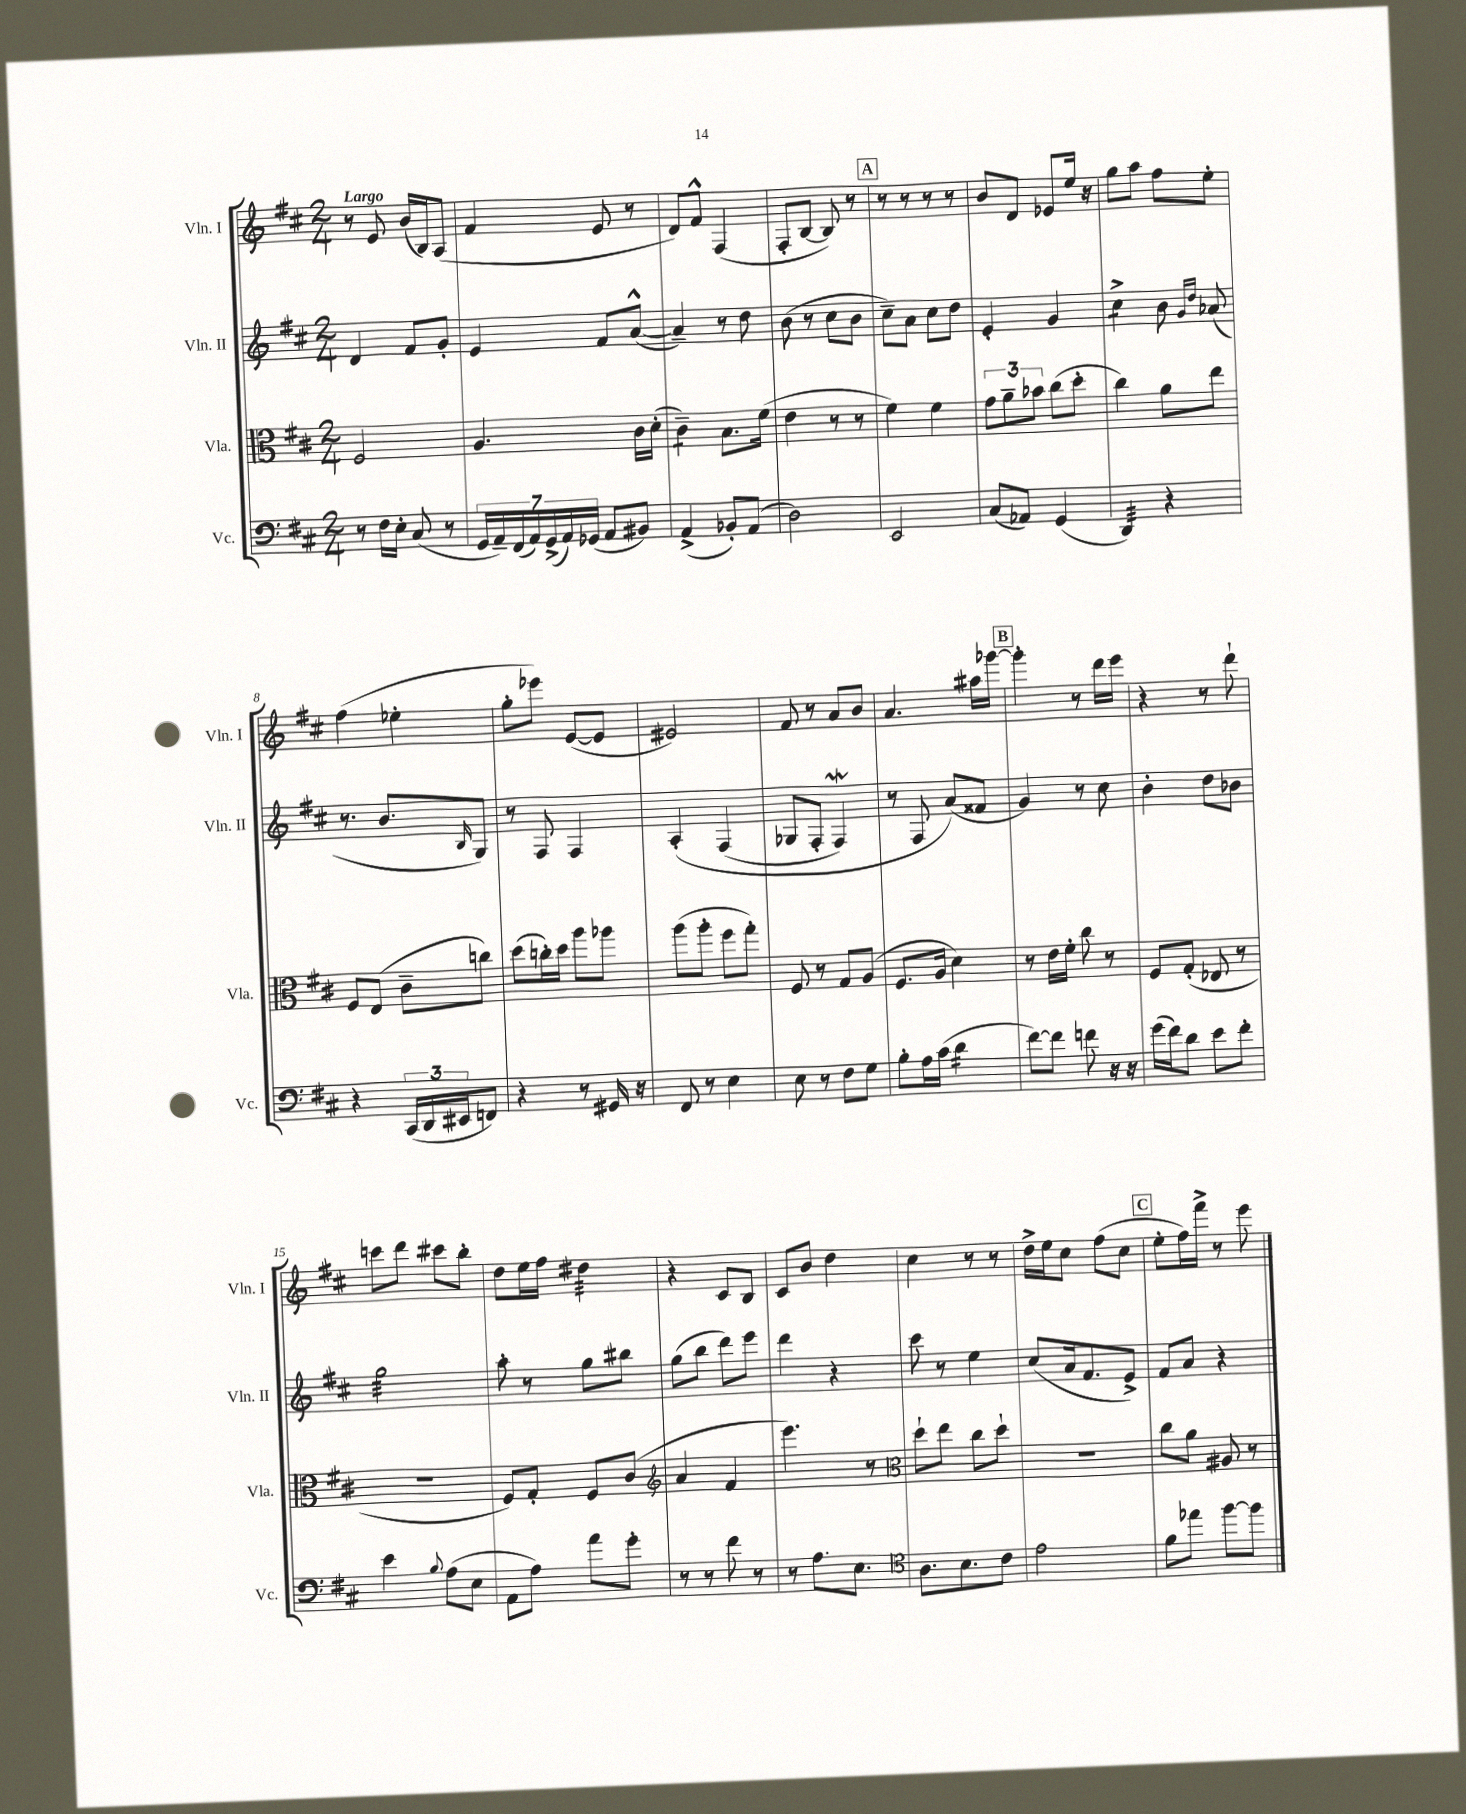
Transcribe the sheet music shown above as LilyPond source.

<<
\new StaffGroup <<
\new Staff = "s0" \with { instrumentName = "Vln. I" shortInstrumentName = "Vln. I" } {
    \clef treble \key d \major \numericTimeSignature \time 2/4 \tempo "Largo"
    r8 e'8 b'16( b16) a8( |
    fis'4 e'8 r8 |
    d'8) fis'8-^ fis4( |
    fis8-. b8~ b8) r8 |
    \mark \markup { \box "A" } r8 r8 r8 r8 |
    b'8 d'8 ees'8 e''16 r16 |
    g''8 a''8 fis''8 e''8-. |
    fis''4( ees''4-. |
    g''8-. ees'''8) e'8~( e'8 |
    eis'2) |
    fis'8 r8 a'8 b'8 |
    a'4. ais''16 ges'''16~ |
    \mark \markup { \box "B" } ges'''4-. r8 d'''16 e'''16 |
    r4 r8 d'''8-! |
    c'''8 d'''8 cis'''8 b''8-. |
    d''8 e''16 fis''16 dis''4:32 |
    r4 cis'8 b8 |
    cis'8 b'8 d''4 |
    cis''4 r8 r8 |
    d''16-> e''16 cis''8 fis''8( cis''8 |
    \mark \markup { \box "C" } e''8-. fis''16) fis'''16-> r8 e'''8 \bar "|." |
}
\new Staff = "s1" \with { instrumentName = "Vln. II" shortInstrumentName = "Vln. II" } {
    \clef treble \key d \major \numericTimeSignature \time 2/4
    d'4 fis'8 g'8-. |
    e'4 fis'8 a'8~-^( |
    a'4--) r8 d''8 |
    b'8( r8 cis''8 b'8 |
    \mark \markup { \box "A" } cis''8--) a'8 cis''8 d''8 |
    e'4-. g'4 |
    cis''4:8-> b'8 \grace { g'16 d''16 } aes'8( |
    r8. b'8. \grace { b16 } g8) |
    r8 fis8 fis4 |
    a4-.\( fis4( |
    ges8 fis8-. fis4\mordent) |
    r8 fis8 a'8(\) fisis'8 |
    \mark \markup { \box "B" } g'4) r8 cis''8 |
    b'4-. d''8 bes'8 |
    g''2:32 |
    a''8-. r8 g''8 bis''8 |
    g''8( b''8 d'''8) e'''8 |
    d'''4 r4 |
    cis'''8 r8 e''4 |
    cis''8( a'16 fis'8. e'8->) |
    \mark \markup { \box "C" } fis'8 a'8 r4 \bar "|." |
}
\new Staff = "s2" \with { instrumentName = "Vla." shortInstrumentName = "Vla." } {
    \clef alto \key d \major \numericTimeSignature \time 2/4
    fis2 |
    a4. cis'16 d'16-.( |
    cis'4:8--) b8. fis'16( |
    e'4 r8 r8 |
    \mark \markup { \box "A" } fis'4) fis'4 |
    \tuplet 3/2 { g'8 a'8-- bes'8 } cis''8( d''8-. |
    cis''4) a'8 e''8 |
    fis8 e8( cis'8-- c''8) |
    d''8( c''16-.) d''16 a''8 aes''8 |
    a''8( a''8-. fis''8 g''8-.) |
    fis8 r8 g8 a8( |
    fis8. a16 d'4) |
    \mark \markup { \box "B" } r8 e'16 fis'16-. cis''8 r8 |
    fis8 g8-.( ees8 r8 |
    R2 |
    fis8) g8-. fis8 cis'8( |
    \clef treble a'4 fis'4 |
    e'''4.) r8 |
    \clef alto d''8-! e''8 cis''8 d''8-! |
    r2 |
    \mark \markup { \box "C" } cis''8 a'8 ais8 r8 \bar "|." |
}
\new Staff = "s3" \with { instrumentName = "Vc." shortInstrumentName = "Vc." } {
    \clef bass \key d \major \numericTimeSignature \time 2/4
    r8 fis16 e16-. cis8( r8 |
    \tuplet 7/4 { g,16 a,16--) fis,16( a,16) g,16->( a,16) ges,16( } a,8 bis,8) |
    a,4->( bes,8-.) a,8( |
    d2) |
    \mark \markup { \box "A" } e,2 |
    cis8( aes,8) g,4( |
    d,4:32) r4 |
    r4 \tuplet 3/2 { cis,16( d,16 eis,16 } f,8) |
    r4 r8 gis,16 r16 |
    fis,8 r8 e4 |
    e8 r8 fis8 g8 |
    b8-. a16 cis'16( d'4:16 |
    \mark \markup { \box "B" } fis'8~) fis'8 f'8 r16 r16 |
    g'16( fis'16) d'8 e'8 fis'8-. |
    e'4 \appoggiatura { b8 } a8( e8 |
    a,8 a8) a'8 g'8-. |
    r8 r8 fis'8 r8 |
    r8 a8. e8. |
    \clef tenor a8. b8. cis'8 |
    e'2 |
    \mark \markup { \box "C" } fis'8 ees''8 fis''8~ fis''8 \bar "|." |
}
>>
>>
